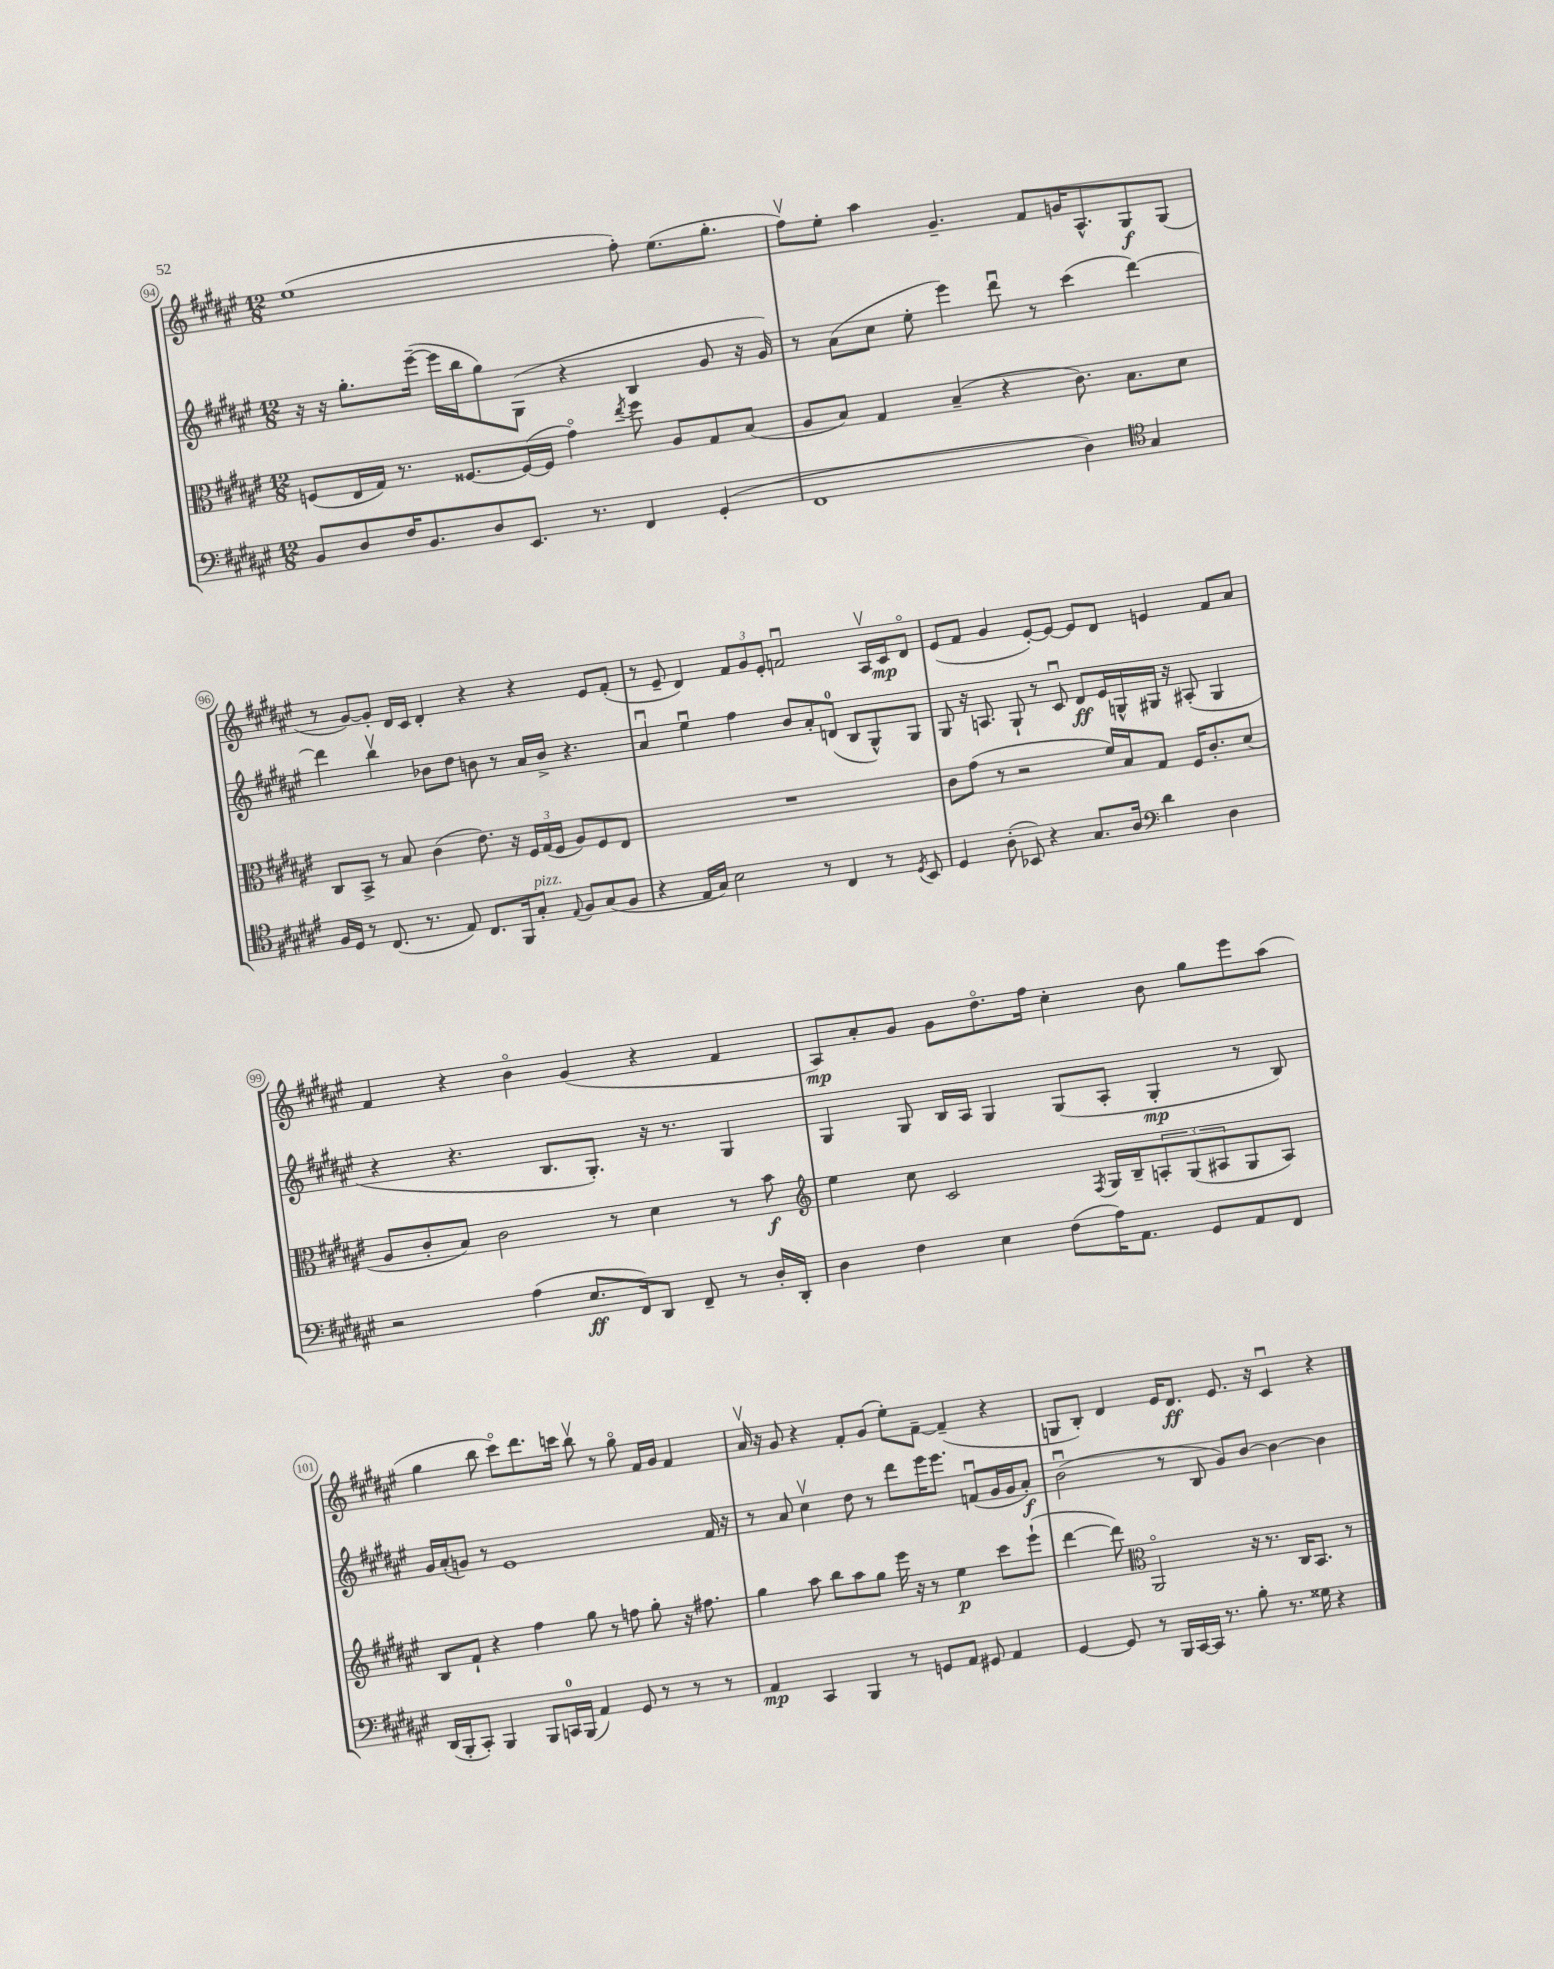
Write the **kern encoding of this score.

**kern	**dynam	**kern	**dynam	**kern	**dynam	**kern	**dynam
*part4	*part4	*part3	*part3	*part2	*part2	*part1	*part1
*staff4	*staff4	*staff3	*staff3	*staff2	*staff2	*staff1	*staff1
*clefF4	*	*clefC3	*	*clefG2	*	*clefG2	*
*k[f#c#g#d#a#e#]	*	*k[f#c#g#d#a#e#]	*	*k[f#c#g#d#a#e#]	*	*k[f#c#g#d#a#e#]	*
*M12/8	*	*M12/8	*	*M12/8	*	*M12/8	*
=94	=94	=94	=94	=94	=94	=94	=94
8BB/L	.	(8Fn/L	.	16r	.	(1ee#	.
.	.	.	.	16r	.	.	.
8D#/	.	16E#/L	.	8.gg#'\L	.	.	.
.	.	16G#/JJ)	.	.	.	.	.
16F#/K	.	8.r	.	.	.	.	.
8.BB/	.	.	.	([16eee#~\Jk	.	.	.
.	.	.	.	16eee#\LL]	.	.	.
.	.	[8.F##X/L	.	16bb\J	.	.	.
8D#/	.	.	.	8gg#\)	.	.	.
8.EE#/J	.	(16F##/L_	.	(8G#\J	.	.	.
.	.	16F##/JJ]	.	.	.	.	.
.	.	4g#\)	.	4r	.	.	.
8.r	.	.	.	.	.	.	.
.	.	8qee#/	.	.	.	.	.
4FF#/	.	8ff#\	.	4B/	.	8ff#'\)	.
.	.	8A#/L	.	.	.	(8.ee#\L	.
(4GG#'/	.	8G#/	.	8g#/	.	.	.
.	.	.	.	.	.	8.gg#'\J	.
.	.	(8B/J	.	16r	.	.	.
.	.	.	.	16g#/)	.	.	.
=95	=95	=95	=95	=95	=95	=95	=95
1FF#	.	8A#/L	.	8r	.	8ff#v\L)	.
.	.	8B/J)	.	(8a#\L	.	8ee#'\J	.
.	.	4G#/	.	8cc#\J	.	4aa#\	.
.	.	.	.	8ee#'\	.	.	.
.	.	(4B~/	.	4eee#\)	.	4.g#~/	.
.	.	4r	.	8ddd#u\	.	.	.
.	.	.	.	8r	.	8f#/L	.
4D#\)	.	8.c#\)	.	(4ccc#\	.	16gn/K	.
.	.	.	.	.	.	8.A#^^/	.
.	.	8.B\L	.	.	.	.	.
*clefC4	*	*	*	*	*	*	*
4G#/	.	.	.	[4ddd#\)	.	8G#/	f
.	.	8d#\J	.	.	.	(8G#/J	.
!!LO:LB:g=z
=96	=96	=96	=96	=96	=96	=96	=96
16F#/LL	.	8C#/L	.	4ddd#\]	.	8r	.
16D#/JJ	.	.	.	.	.	.	.
8r	.	8BB^/J	.	.	.	[8g#/L)	.
(8.C#/	.	8r	.	4bbv\	.	8g#'/J]	.
.	.	8B/	.	.	.	16d#/LL	.
8.r	.	.	.	.	.	16c#/JJ	.
.	.	(4c#\	.	8b-X\L	.	4d#'/	.
8E#/)	.	.	.	8dd#\J	.	.	.
8.C#/L	.	8.e#\)	.	8bn\	.	4r	.
.	.	.	.	8r	.	.	.
16FF#/k	.	16r	.	.	.	.	.
!LO:TX:a:i:t=pizz.	!	!	!	!	!	!	!
8G#'/J	.	24F#/LL	.	16a#/LL	.	4r	.
.	.	(24G#/	.	.	.	.	.
.	.	.	.	16b^/JJ	.	.	.
.	.	24F#/JJ	.	.	.	.	.
8qqE#/	.	.	.	.	.	.	.
8F#/L	.	8A#/L)	.	4.r	.	.	.
(8G#/	.	8F#/	.	.	.	8e#/L	.
8F#/J	.	8E#/J	.	.	.	(8f#'/J	.
=97	=97	=97	=97	=97	=97	=97	=97
4r	.	1.r	.	4a#u/	.	8r	.
.	.	.	.	.	.	8e#~/	.
16E#/LL	.	.	.	4ee#u\	.	4d#/)	.
16G#/JJ)	.	.	.	.	.	.	.
2B\	.	.	.	.	.	.	.
.	.	.	.	4ff#\	.	12f#/L	.
.	.	.	.	.	.	12g#/	.
.	.	.	.	.	.	12e#'/J	.
.	.	.	.	8b/L	.	2fnu/	.
8r	.	.	.	8a#'/	.	.	.
4C#/	.	.	.	(8dn/J	.	.	.
.	.	.	.	8B/L	.	.	.
8r	.	.	.	8G#^^/)	.	16A#v/LL	.
.	.	.	.	.	.	16c#/J	mp
8qD#/	.	.	.	.	.	.	.
8BB/	.	.	.	8G#/J	.	8d#/J	.
=98	=98	=98	=98	=98	=98	=98	=98
4D#/	.	8c#\L	.	8G#/	.	(8e#/L	.
.	.	(8g#\J	.	16r	.	8f#/J	.
.	.	.	.	8.An/	.	.	.
(8A#'\	.	8r	.	.	.	4g#/	.
8BB-X/)	.	2r	.	8G#`/	.	.	.
4r	.	.	.	8r	.	[8e#'/L)	.
.	.	.	.	8c#u/	.	8e#/J_	.
8.G#/L	.	.	.	8d#/L	ff	8e#/L]	.
.	.	16f#/LL)	.	16e#/L	.	8d#/J	.
16A#/Jk	.	16B/J	.	16Gn^^/	.	.	.
*clefF4	*	*	*	*	*	*	*
4d#\	.	8G#/J	.	16G#X/JJ	.	4en/	.
.	.	.	.	16r	.	.	.
.	.	16F#/KL	.	(8A#X'/	.	.	.
.	.	8.c#'/	.	.	.	.	.
4D#\	.	.	.	4G#/	.	8f#/L	.
.	.	(8d#/J	.	.	.	8a#/J	.
!!LO:LB:g=z
=99	=99	=99	=99	=99	=99	=99	=99
2r	.	8A#/L	.	4r	.	4f#/	.
.	.	8c#'/	.	.	.	.	.
.	.	8B/J)	.	4.r	.	4r	.
.	.	2c#\	.	.	.	.	.
(4A#\	.	.	.	.	.	4b\	.
.	.	.	.	8.B/L	.	.	.
8.E#/L	ff	.	.	.	.	(4g#/	.
.	.	.	.	8.G#'/J)	.	.	.
.	.	8r	.	.	.	.	.
16FF#/k)	.	.	.	.	.	.	.
8DD#/J	.	4d#\	.	16r	.	4r	.
.	.	.	.	8.r	.	.	.
8FF#~/	.	.	.	.	.	.	.
8r	.	8r	.	4G#/	.	4f#/	.
16D#'/LL	.	8b\	f	.	.	.	.
16DD#'/JJ	.	.	.	.	.	.	.
=100	=100	=100	=100	=100	=100	=100	=100
*	*	*clefG2	*	*	*	*	*
4D#\	.	4ee#\	.	4G#/	.	8A#/L)	mp
.	.	.	.	.	.	8a#'/	.
4F#\	.	8cc#\	.	8G#/	.	8g#/J	.
.	.	2c#/	.	16B/LL	.	8g#\L	.
.	.	.	.	16A#/JJ	.	.	.
4E#\	.	.	.	4G#/	.	8.dd#\	.
.	.	.	.	.	.	16ff#\Jk	.
(8F#\L	.	.	.	(8G#/L	.	4cc#'\	.
.	.	8qF#/	.	.	.	.	.
16A#\K)	.	16G#/LL	.	8A#'/J	.	.	.
8.AA#\J	.	16B~/J	.	.	.	.	.
.	.	12An'/	.	4G#'/	mp	8b\	.
.	.	(12G#/	.	.	.	.	.
8GG#/L	.	.	.	.	.	8gg#\L	.
.	.	12A#X/	.	.	.	.	.
8AA#/	.	8G#/	.	8r	.	8eee#\	.
8FF#/J	.	8A#/J)	.	8B/)	.	(8aa#\J	.
!!LO:LB:g=z
=101	=101	=101	=101	=101	=101	=101	=101
(16DD#/LL	.	8B/L	.	16g#/LL	.	4gg#\	.
16BBB'/J	.	.	.	(16a#'/J	.	.	.
8CC#'/J)	.	8f#`/J	.	8gn/J)	.	.	.
4BBB/	.	4r	.	8r	.	8bb\	.
.	.	.	.	1e#	.	8ccc#\L)	.
8BBB/L	.	4ff#\	.	.	.	8.ddd#\	.
16CCn/L	.	.	.	.	.	.	.
(16BBB/JJ	.	.	.	.	.	16cccn\Jk	.
4AA#/)	.	8gg#\	.	.	.	8bbv\	.
.	.	8r	.	.	.	8r	.
8GG#/	.	8ffn\	.	.	.	8gg#\	.
8r	.	8gg#'\	.	.	.	16f#/LL	.
.	.	.	.	.	.	16g#/JJ	.
8r	.	16r	.	.	.	4f#/	.
.	.	8.ff#X\	.	.	.	.	.
8r	.	.	.	16f#/	.	.	.
.	.	.	.	16r	.	.	.
=102	=102	=102	=102	=102	=102	=102	=102
4AA#/	mp	4gg#\	.	8r	.	16a#v/	.
.	.	.	.	.	.	16r	.
.	.	.	.	8a#/	.	8g#/	.
4CC#/	.	8aa#\	.	4cc#v\	.	4r	.
.	.	8bb\L	.	.	.	.	.
4BBB/	.	8aa#\	.	8dd#\	.	8f#'/L	.
.	.	8gg#\J	.	8r	.	(8g#/J	.
8r	.	16eee#\	.	8ddd#\L	.	8ee#'\L)	.
.	.	16r	.	.	.	.	.
8GGn/L	.	8r	.	16eee#\K	.	[8f#~\J	.
.	.	.	.	8.eee#\J	.	.	.
8AA#/J	.	4ee#\	p	.	.	(4f#~/]	.
8GG#X/	.	.	.	(8fnu/L	.	.	.
4AA#/	.	8ccc#\L	.	16g#/L	.	4r	.
.	.	.	.	16g#/J	.	.	.
.	.	(8eee#`\J	.	8a#'/J)	f	.	.
=103	=103	=103	=103	=103	=103	=103	=103
[4GG#/	.	[4ddd#\	.	(2bu\	.	8Gn/L	.
.	.	.	.	.	.	8B'/J)	.
8GG#/]	.	8ddd#\])	.	.	.	4d#/	.
*	*	*clefC3	*	*	*	*	*
8r	.	2AA#/	.	.	.	.	.
16BBB/LL	.	.	.	8r	.	16e#/KL	.
[16CC#/	.	.	.	.	.	8.d#/J	ff
16CC#/JJ]	.	.	.	8B/	.	.	.
8.r	.	.	.	.	.	.	.
.	.	.	.	8g#/L)	.	8.e#/	.
8B'\	.	16r	.	[8b/J	.	.	.
.	.	8.r	.	.	.	16r	.
8.r	.	.	.	4b\_	.	4c#u/	.
.	.	16C#/KL	.	.	.	.	.
16G##X\	.	8.BB/J	.	.	.	.	.
4r	.	.	.	4b\]	.	4r	.
.	.	8r	.	.	.	.	.
==	==	==	==	==	==	==	==
*-	*-	*-	*-	*-	*-	*-	*-
